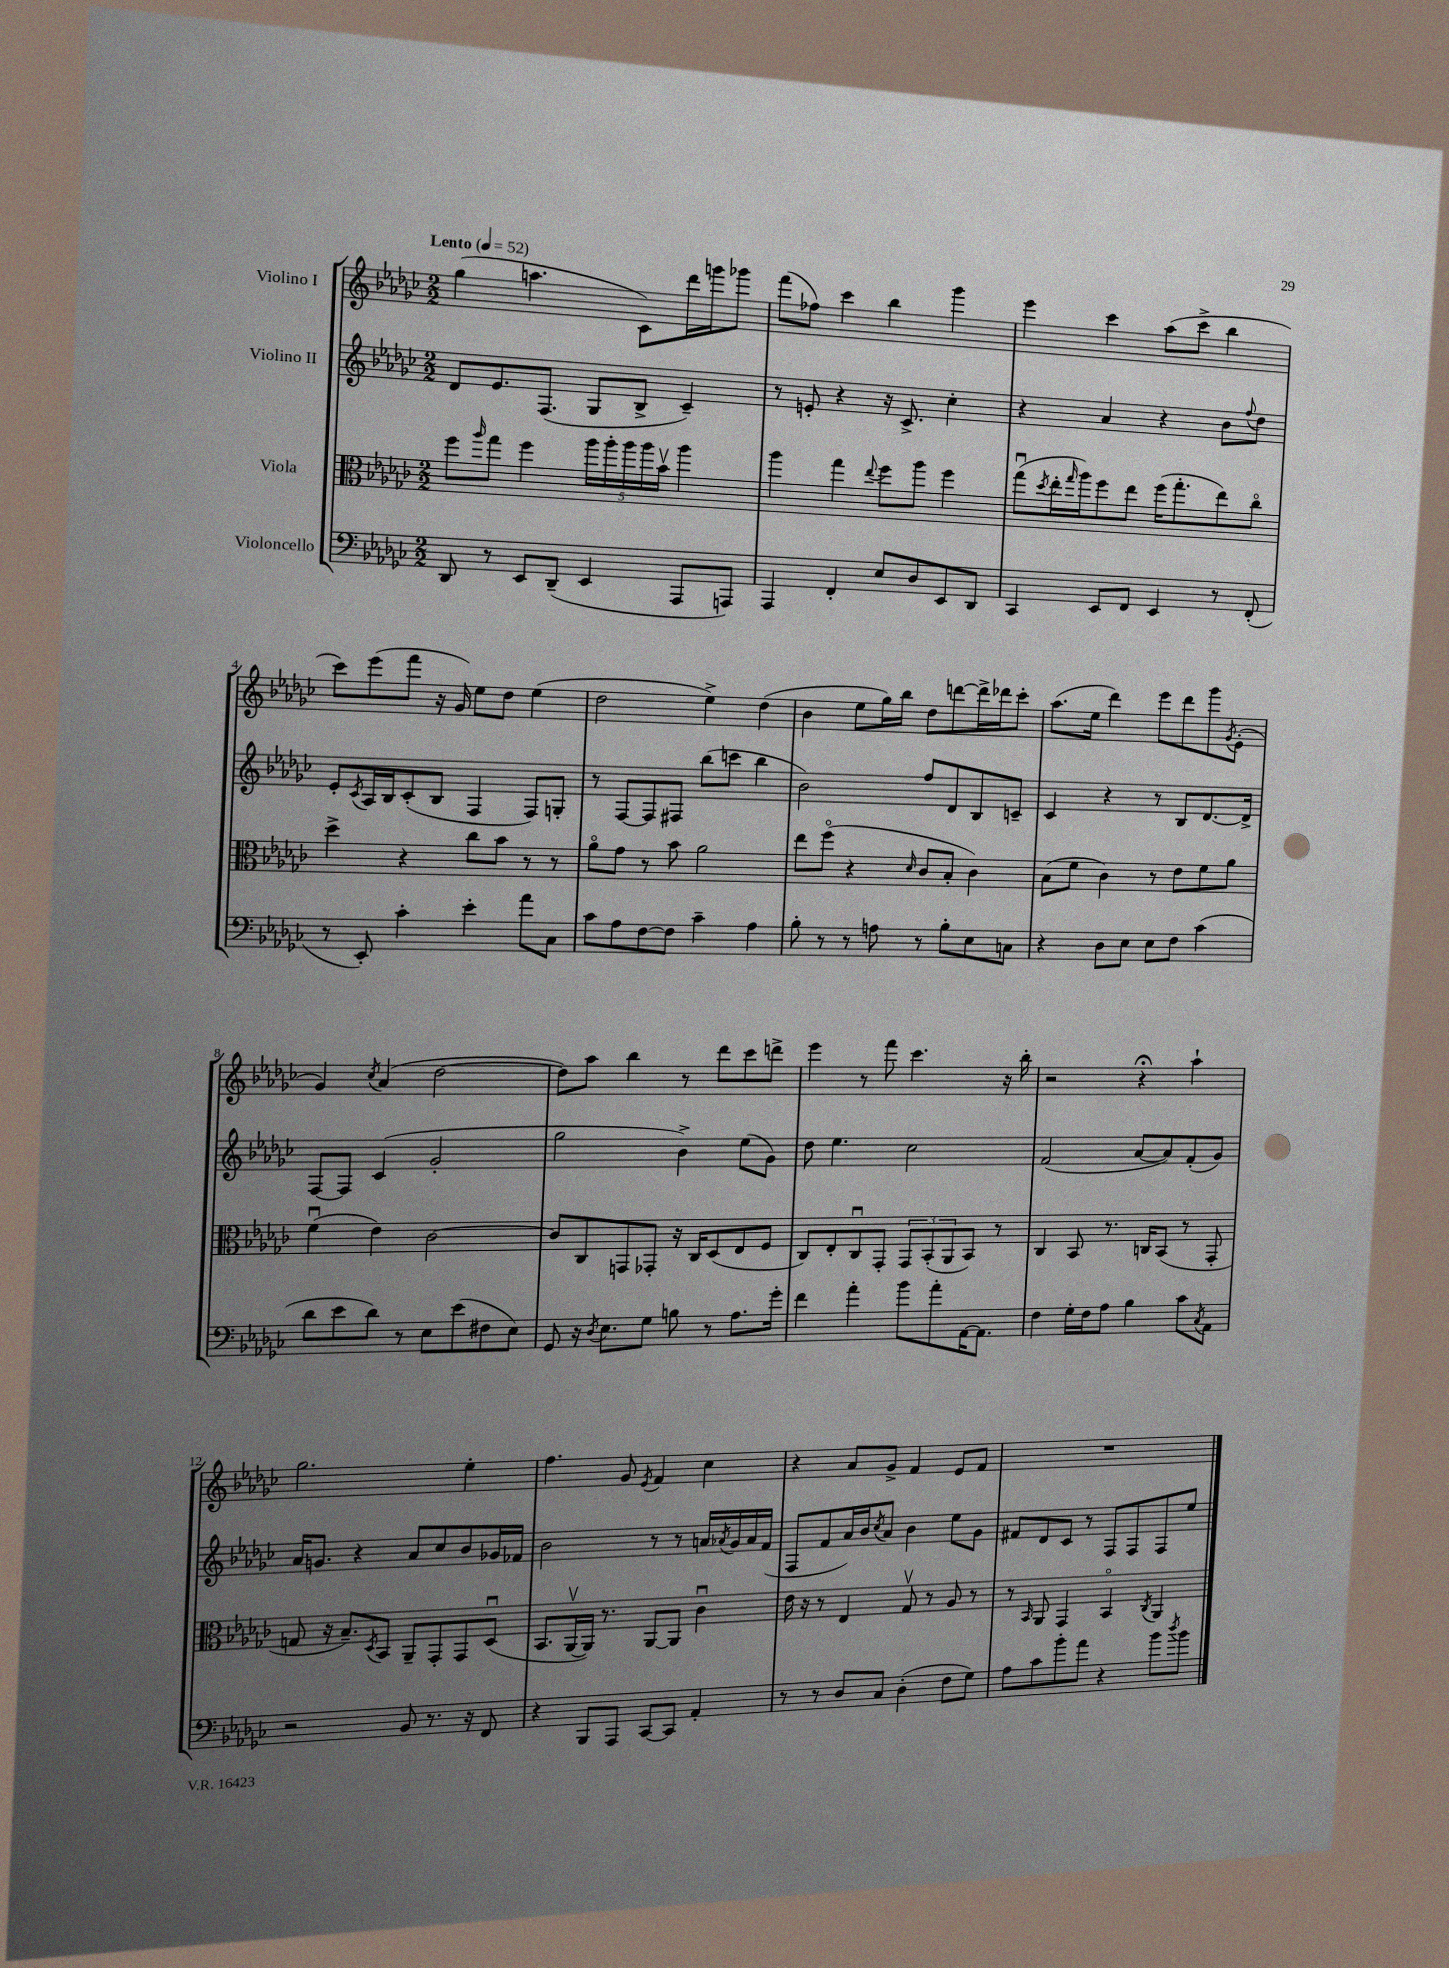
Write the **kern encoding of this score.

**kern	**kern	**kern	**kern
*part4	*part3	*part2	*part1
*staff4	*staff3	*staff2	*staff1
*I"Violoncello	*I"Viola	*I"Violino II	*I"Violino I
*clefF4	*clefC3	*clefG2	*clefG2
*k[b-e-a-d-g-c-]	*k[b-e-a-d-g-c-]	*k[b-e-a-d-g-c-]	*k[b-e-a-d-g-c-]
*M2/2	*M2/2	*M2/2	*M2/2
*MM52	*MM52	*MM52	*MM52
=1	=1	=1	=1
!	!	!	!LO:TX:a:B:t=Lento
8DD-/	8ff\L	8d-/L	(4gg-\
.	16qqaa-/	.	.
8r	8gg-\J	8.e-/	.
8EE-/L	4ff\	.	4.aan\
.	.	(8.F/J	.
(8DD-~/J	.	.	.
4EE-/	20aa-\LL	8G-/L	.
.	20aa-'\	.	.
.	20aa-\	.	.
.	.	8B-^/J	8c-\L)
.	20aa-\	.	.
.	20b-v\JJ	.	.
8AAA-/L	4aa-\	4c-~/)	16ddd-\L
.	.	.	16gggn\J
8AAAn/J)	.	.	8ggg-X\J
=2	=2	=2	=2
4AAA-/	4aa-\	8r	(8fff\L
.	.	8en'/	8ff-X\J)
4FF'/	4gg-\	4r	4ccc-\
.	8qqee-/	.	.
8E-/L	8ff\L	16r	4bb-\
.	.	8.c-^/	.
8D-/	8aa-\J	.	.
8EE-/	4ff\	4cc-'\	4ggg-\
8DD-/J	.	.	.
=3	=3	=3	=3
4CC-/	(8gg-u\L	4r	4eee-\
.	8qdd-/	.	.
.	16ee-'\L	.	.
.	16qqgg-/	.	.
.	16aa-\J)	.	.
8EE-/L	8ff\	4a-/	4ccc-\
8FF/J	8ee-\J	.	.
4EE-/	(16ff\KL	4r	(8aa-\L
.	8.gg-'\	.	.
.	.	.	8ccc-^\J
8r	8ee-\)	8b-\L	4bb-\
.	.	8qqff/	.
(8FF'/	8cc-\J	8dd-\J	.
!!LO:LB:g=z
=4	=4	=4	=4
8r	4dd-^\	8e-'/L	8ccc-\L)
.	.	8qc-/	.
8EE-'/)	.	16A-/L	(8eee-\
.	.	16B-/J	.
4c-'\	4r	(8c-'/	8fff\J
.	.	8B-/J	16r
.	.	.	16g-/)
4e-'\	8cc-\L	4F/	8ee-\L
.	8b-\J	.	8dd-\J
8a-\L	8r	8F/L)	(4ee-\
8C-\J	8r	8Gn'/J	.
=5	=5	=5	=5
8c-\L	8a-\L	8r	2dd-\
8A-\	8g-\J	[8F/L	.
[8F\	8r	8F/]	.
8F\J]	8b-\	8F#X/J	.
4c-~\	2a-\	(8bb-\L	4ee-^\)
.	.	8cccn\J	.
4A-\	.	4bb-\	(4dd-\
=6	=6	=6	=6
8B-'\	8ee-\L	2b-\)	4b-\
8r	(8ff\J	.	.
8r	4r	.	8ee-\L
8An\	.	.	16gg-\L)
.	.	.	16bb-\JJ
.	16qqd-/	.	.
8r	8c-/L	8ff/L	8dd-\L
8B-'\L	8B-'/J	8d-/	[8dddn\
8E-\	4c-\)	8B-/	16ddd^\L]
.	.	.	16ddd-X\J
8Cn\J	.	8cn~/J	8ccc-'\J
=7	=7	=7	=7
4r	(8B-\L	4c-/	(8.aa-\L
.	8f\J	.	.
.	.	.	16ee-\Jk
8D-\L	4c-\)	4r	4ddd-\)
8E-\J	.	.	.
8E-\L	8r	8r	8eee-\L
8F\J	8e-\L	8B-/L	8ddd-\
(4c-\	8f\	[8.d-/	8ggg-\
.	.	.	8qg-/
.	8a-\J	.	(8e-'\J
.	.	16d-^/Jk]	.
!!LO:LB:g=z
=8	=8	=8	=8
8d-\L	(4fu\	[8F/L	4g-/)
8e-\	.	8F/J]	.
.	.	.	8qcc-/
8d-\J)	4e-\)	(4c-/	(4a-/
8r	.	.	.
8E-\L	[2c-\	2g-'/	[2dd-\
(8e-\	.	.	.
8F#X\	.	.	.
8E-\J)	.	.	.
=9	=9	=9	=9
8GG-/	8c-/L]	2gg-\	8dd-\L])
16r	8C-/	.	8aa-\J
8qD-/	.	.	.
8.E-\L	.	.	.
.	8GGn/	.	4bb-\
8G-\J	8GG-X'/J	.	.
8Bn\	16r	4b-^\)	8r
.	16C-/KL	.	.
8r	(8D-/	.	8ddd-\L
8.A-\L	8E-/	(8ee-\L	8ccc-\
.	8F/J	8g-\J)	8dddn^\J
16g-'\Jk	.	.	.
=10	=10	=10	=10
4f\	8C-/L)	8dd-\	4eee-\
.	8E-'/	4.ee-\	.
4a-'\	8C-u/	.	8r
.	8GG-'/J	.	8fff\
8b-\L	12GG-/L	2cc-\	4.ccc-\
.	(12BB-'/	.	.
8a-'\	.	.	.
.	12AA-/	.	.
[16AA-\K	8BB-/J)	.	.
8.AA-\J]	.	.	.
.	8r	.	16r
.	.	.	16bb-'\
=11	=11	=11	=11
4F\	4C-/	(2f/	2r
16G-'\LL	8BB-/	.	.
16F\J	.	.	.
8A-\J	8.r	.	.
4B-\	.	[8a-/L	4r;<
.	16Cn/KL	.	.
.	(8BB-/J	8a-/])	.
8c-\L	8r	(8f'/	4aa-`\
8qC-/	.	.	.
8AA-\J	8GG-'/	8g-/J)	.
!!LO:LB:g=z
=12	=12	=12	=12
2r	8Gn/	16a-/KL	2.gg-\
.	.	8.gn/J	.
.	16r	.	.
.	8.B-~/L)	.	.
.	.	4r	.
.	8qD-/	.	.
.	8BB-/J	.	.
8BB-/	8AA-~/L	8a-/L	.
8.r	8GG-'/	8cc-/	.
.	8GG-/	8b-/	4ee-'\
16r	.	.	.
8FF/	(8D-u/J	16g-X/L	.
.	.	16f-X/JJ	.
=13	=13	=13	=13
4r	8.BB-/L	2b-\	4.ff\
.	[16AA-v/L	.	.
8BBB-/L	16AA-/JJ])	.	.
.	8.r	.	.
8AAA-/J	.	.	8g-/
.	.	.	8qe-/
[8CC-/L	[8AA-/L	8r	4f/
8CC-/J]	8AA-/J]	8r	.
4AA-'/	4c-u\	16an/LL	4cc-\
.	.	8qa-X/	.
.	.	16g-/	.
.	.	16a-/	.
.	.	(16f/JJ	.
=14	=14	=14	=14
8r	16e-\	8F/L	4r
.	16r	.	.
8r	8r	8f/	.
8D-/L	4E-/	16a-/L)	8a-/L
.	.	16b-/J	.
.	.	8qcc-/	.
8C-/J	.	8a-/J	8g-^/J
(4D-'\	8G-v/	4b-\	4f/
.	8r	.	.
8F\L	8A-/	8ee-\L	8e-/L
8G-\J)	8r	8g-\J	8f/J
=15	=15	=15	=15
8A-\L	8r	8f#X/L	1r
.	16qqBB-/	.	.
8c-\	8AA-/	8d-/	.
8b-'\	4GG-/	8c-/J	.
8a-\J	.	8r	.
4r	4BB-/	8F/L	.
.	.	8F/	.
.	8qC-/	.	.
8b-\L	4AA-/	8F/	.
8qdd-/	.	.	.
8b-\J	.	8ee-/J	.
==	==	==	==
*-	*-	*-	*-
